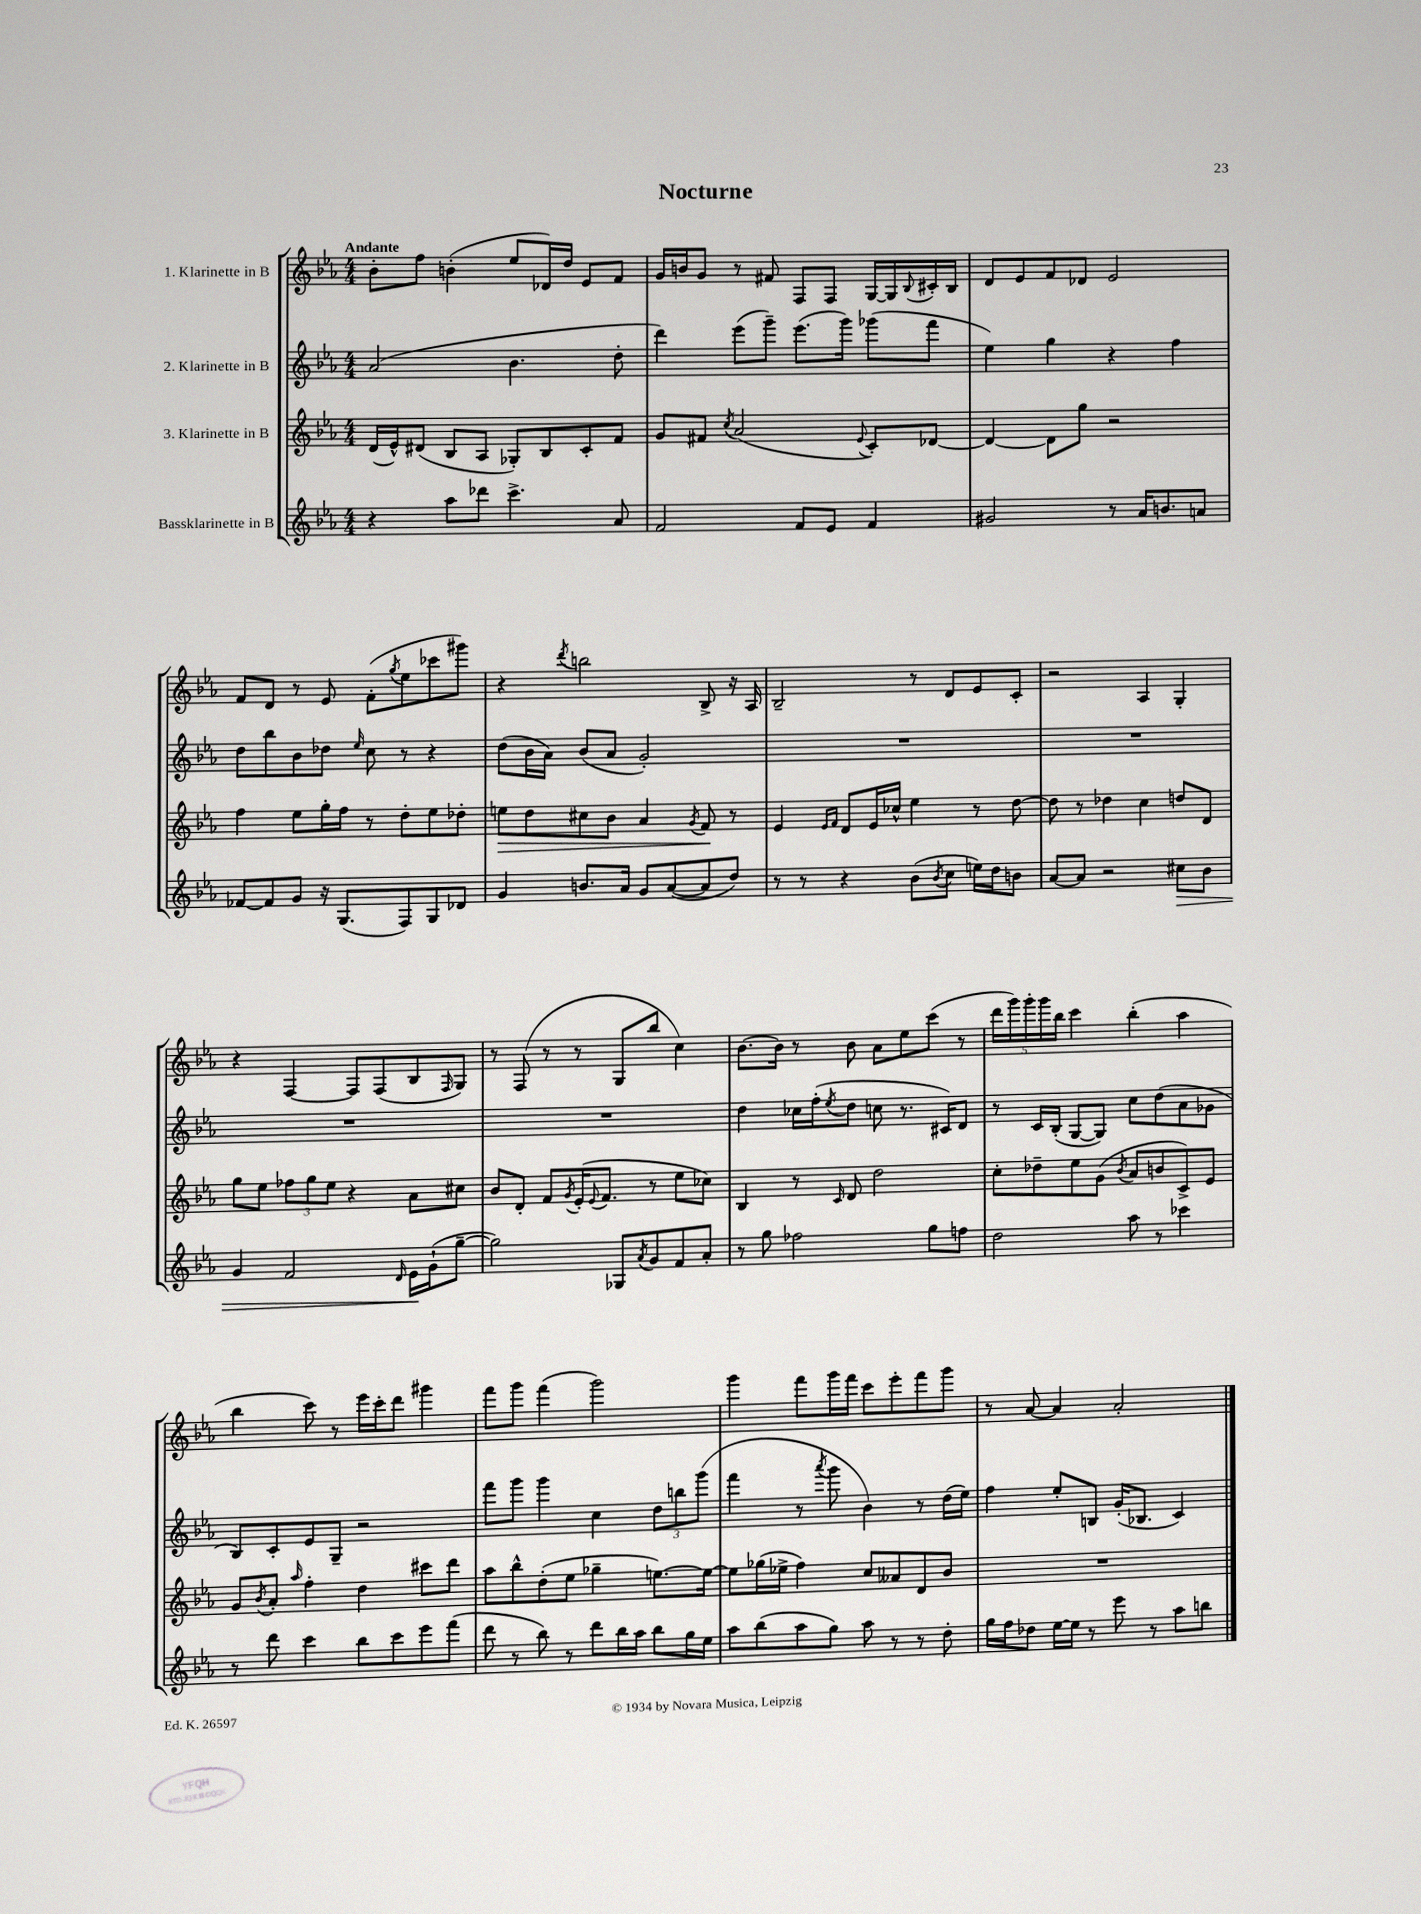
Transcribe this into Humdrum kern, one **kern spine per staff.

**kern	**kern	**kern	**kern
*staff4	*staff3	*staff2	*staff1
*clefG2	*clefG2	*clefG2	*clefG2
*k[b-e-a-]	*k[b-e-a-]	*k[b-e-a-]	*k[b-e-a-]
*M4/4	*M4/4	*M4/4	*M4/4
4r	(16d	(2a-	8b-'
.	16e-^^)	.	.
.	(8d#	.	8ff
8aa-	8B-	.	(4b'
8ddd-	8A-	.	.
4.ccc^	8G-')	4.b-	8ee-
.	8B-	.	16d-)
.	.	.	16dd
.	8c'	.	8e-
8a-	8f	8dd'	8f
=	=	=	=
2f	8g	4ddd)	16g
.	.	.	16b
.	8f#	.	8g
.	8qcc	.	.
.	(2a-	(8eee-	8r
.	.	8ggg~)	8f#
8f	.	(8.eee-	8F
8e-	.	.	8F
.	.	16ggg)	.
.	8qqe-	.	.
4f	8c')	(8ggg-	[16G
.	.	.	16G]
.	.	.	8qqB-
.	[8d-	8fff	16c#'
.	.	.	16B-
=	=	=	=
2g#	4d-_	4ee-)	8d
.	.	.	8e-
.	8d-]	4gg	8f
.	8gg	.	8d-
8r	2r	4r	2e-
16a-	.	.	.
8.b	.	.	.
.	.	4ff	.
8a	.	.	.
=	=	=	=
[8f-	4ff	8dd	8f
8f-]	.	8bb-	8d
8g	8ee-	8b-	8r
16r	16gg'	8dd-	8e-
(8.G	16ff	.	.
.	.	16qqee-	.
.	8r	8cc	(8f'
.	.	.	8qgg
8F)	8dd'	8r	8ee-
8G	8ee-	4r	8ccc-
8d-	8dd-'	.	8ggg#)
=	=	=	=
4g	8ee	(8dd	4r
.	8dd	16b-	.
.	.	16a-)	.
.	.	.	8qddd
8.b	8cc#	(8b-	2bb
.	8b-	8a-	.
16a-	.	.	.
8g	4a-	2g')	.
([8a-	.	.	.
.	8qg	.	.
8a-]	8f	.	8B-^
8dd)	8r	.	16r
.	.	.	16A-
=	=	=	=
8r	4e-	1r	2B-~
8r	.	.	.
.	16qqe-	.	.
.	16qqf	.	.
4r	8d	.	.
.	16e-	.	.
.	16cc-^^	.	.
(8b-	4ee-	.	8r
8qb-	.	.	.
8cc	.	.	8d
16ee)	8r	.	8e-
16dd	.	.	.
8b	[8dd	.	8c'
=	=	=	=
[8a-	8dd]	1r	2r
8a-]	8r	.	.
2r	4dd-	.	.
.	4cc	.	4A-
8cc#	8dd	.	4G'
8b-	8d	.	.
=	=	=	=
4g	8gg	1r	4r
.	8ee-	.	.
2f	12ff-	.	[4F
.	12gg	.	.
.	12ee-	.	.
.	4r	.	8F]
.	.	.	(8F
16qqd	.	.	.
16e-	8a-	.	8B-
(16g`	.	.	.
.	.	.	16qqF
[8gg~	8cc#	.	8G)
=	=	=	=
2gg])	8b-	1r	8r
.	8d'	.	(8F
.	8f	.	8r
.	8qg	.	.
.	(16e-'	.	8r
.	8qqe-	.	.
.	8.f	.	.
8G-	.	.	8G
8qa-	.	.	.
8g	8r	.	8bb-
8f	8ee-	.	4cc)
8a-'	8cc-)	.	.
=	=	=	=
8r	4B-	4dd	[8.b-
8gg	.	.	.
.	.	.	16b-]
2ff-	8r	16cc-	8r
.	.	(16ff'	.
.	16qqc	8qee-	.
.	8d	8dd	8b-
.	2dd	8cc	8a-
.	.	8.r	8ee-
8gg	.	.	(8ccc
.	.	16c#)	.
8ff	.	8d	8r
=	=	=	=
2dd	8cc'	8r	20ddd
.	.	.	20ggg)
.	.	.	20ggg'
.	8dd-~	16c	.
.	.	.	20ggg
.	.	(16B-'	.
.	.	.	20bb-
.	8ee-	[8G	4ccc
.	(8g	8G])	.
.	8qb-	.	.
8aa-	8a-	8cc	(4bb-'
8r	8b	(8dd	.
4ccc-	8c^)	8a-	4aa-
.	8e-	8g-	.
=	=	=	=
8r	8g	8B-)	4bb-
.	8qb-	.	.
8ddd	8a-'	8c'	.
.	16qqaa-	.	.
4ccc	4ff'	8e-	8ccc)
.	.	8G~	8r
8bb-	4dd	2r	16eee-
.	.	.	16ccc'
8ccc	.	.	8ddd
8eee-	8ccc#	.	4ggg#
(8fff	8ddd	.	.
=	=	=	=
8ddd	8aa-	8fff	8fff
8r	8bb-^^	8ggg	8ggg
8bb-)	(8dd'	4ggg	(4fff
8r	8ee-	.	.
8ddd	4gg-~	4cc	2ggg)
16bb-	.	.	.
16aa-	.	.	.
8bb-	[8.ee)	12dd	.
.	.	12bb	.
16gg	.	.	.
.	.	(12ggg	.
16ee-	16ee_	.	.
=	=	=	=
8aa-	8ee]	4fff	4ggg
(8bb-	(16gg-	.	.
.	16ee-^	.	.
8aa-	4ff)	8r	8fff
.	.	8qaaa-	.
8gg)	.	8ggg	16ggg
.	.	.	16fff
8aa-	8cc	4b-)	8ccc
8r	8a--	.	8eee-'
8r	8d	8r	8fff
8dd'	8b-	(16dd	8ggg
.	.	16ee-)	.
=	=	=	=
16gg	1r	4ff	8r
16ff	.	.	.
8dd-	.	.	[8a-
[16ee-	.	8ee-'	4a-]
16ee-]	.	.	.
8r	.	8B	.
8eee-	.	(16g'	2a-'
.	.	8.B-	.
8r	.	.	.
8aa-	.	4c)	.
8bb	.	.	.
==	==	==	==
*-	*-	*-	*-
